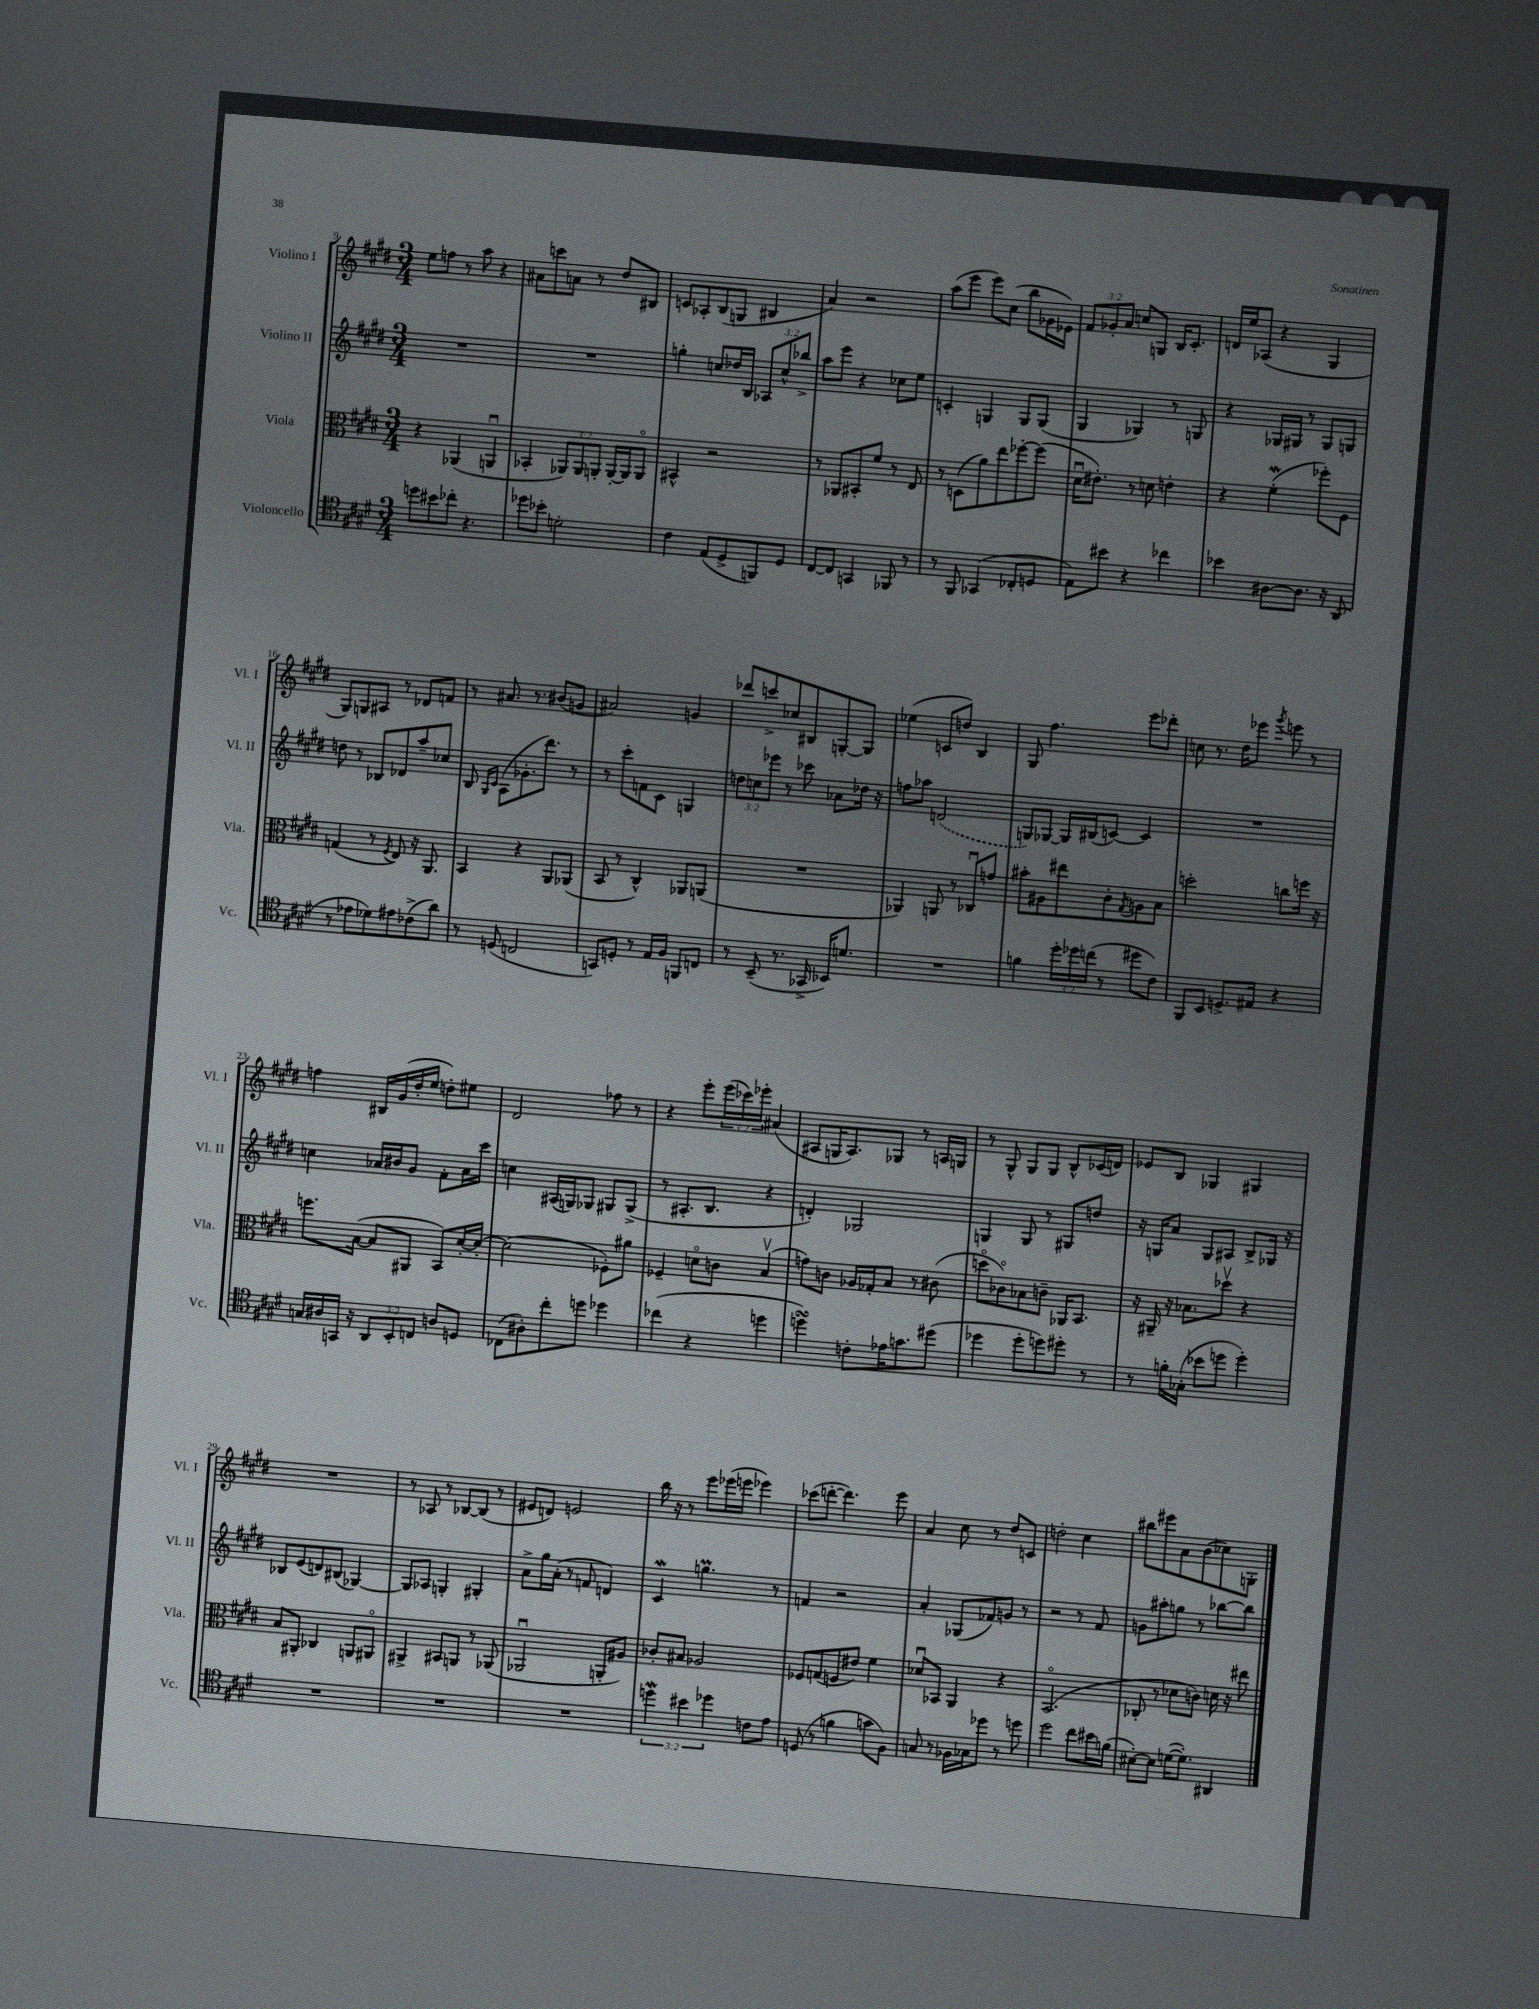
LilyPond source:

<<
\new StaffGroup <<
\new Staff = "s0" \with { instrumentName = "Violino I" shortInstrumentName = "Vl. I" } {
    \clef treble \key e \major \numericTimeSignature \time 3/4 \override Staff.TupletNumber.text = #tuplet-number::calc-fraction-text
    e''8 f''8 r8 a''8 r4 |
    ais'8 c'''8 a'8 r8 dis''8 bis8 |
    c'8 aes8-. b8( g8 bis4 |
    a'4) r2 |
    a''8( e'''8 e'''8) cis''8( b''8 ges'16 ees'16) |
    \tuplet 3/2 { fis'8 ges'8-. a'8 } c''8 g8 b16 cis'8.-. |
    d'16 e''16 aes8( r4 gis4 |
    gis8) g8 ais8 r8 des'8 f'8 |
    r8 ais'8. r8. bis'8( g'8 |
    ais'2) g'4 |
    des'''8 c'''8-> ces''8 bis8 g8~-. g8 |
    ees''4( c'8 d''8) b4 |
    gis8 fis''4. e'''8 des'''8-. |
    c''8 r8. dis''16 ees'''8 \acciaccatura { gis'''8 } e'''8 r8 |
    f''4 bis16 gis'16( dis''16-. e''16 d''8-.) eis''8 |
    dis'2 fes''8 r8 |
    r4 e'''8-. \tuplet 3/2 { e'''16( ces'''16) ees'''16-. } ais'4( |
    ais8 g16 ais8.) ges8 r8 a16 g16 |
    r8 gis8-^ gis8 gis8 b8-^ ces'16( d'16) |
    ees'8 b8 ges4 gis4 |
    R2. |
    r8 aes8 r8 bes8~ bes8( r8 |
    eis'8 d'8) e'2 |
    b''16 r16 r8 e'''8 ees'''16( e'''16 ees'''4) |
    ces'''8( d'''8~-. d'''4.) e'''8 |
    a'4 cis''8 r8 dis''8 c'8 |
    d''2-. cis''4 |
    bis''8 eis'''8 a'8 b'8( ces''8) g8-. \bar "|." |
}
\new Staff = "s1" \with { instrumentName = "Violino II" shortInstrumentName = "Vl. II" } {
    \clef treble \key e \major \numericTimeSignature \time 3/4 \override Staff.TupletNumber.text = #tuplet-number::calc-fraction-text
    R2. |
    R2. |
    g''4-. c''8 des''16 b16 \tuplet 3/2 { aes8 c''8-^ bes''8-> } |
    a''8 e'''8 r4 ces''8 e''8 |
    c'4-. g4 g8 g8( |
    gis4 ges4) r8 g8 |
    r4 ges16 gis16 r8 gis8 g8 |
    d''8 r8 bes8 des'8 a''8-- ces''8 |
    b8 \grace { gis16 cis'16 } a8( ges'8.-. dis'''8.) r8 |
    r8 cis'''8-. f'8 cis'8 g4 |
    \tuplet 3/2 { d''8 c''8 ees'''8 } r8 ces'''8 aes'8 des''16 r16 |
    f''8 aes''8 \once \slurDashed d'2( |
    g8) ges8~ ges16 bis16( c'8~) c'4 |
    R2. |
    c''4 aes'16 bis'16 gis'8 fis'8-. aes'16 cis'''16 |
    c''4 ais16( g16) ges8 gis8 gis8->( |
    r8 ais8.-. b8. r4 |
    d'4-.) ges2 |
    g4 g8 r8 gis8 d''8 |
    r16 g16 a'8 g8 ais8 b8-> ges16 r16 |
    bes8 e'8( d'8) bis8( ges4~) |
    ges8 aes8 g4-. gis4-. |
    a'8-> gis''16 a'16-.( r8 f'8 d'4) |
    cis'4\mordent g''4.\prall r8 |
    f'4 r2 |
    a'4-. ges8( fes'8) g'8 r8 |
    r2 r8 fis'8 |
    g'8 ais''8-. g''8 r8 bes''8~ bes''8 \bar "|." |
}
\new Staff = "s2" \with { instrumentName = "Viola" shortInstrumentName = "Vla." } {
    \clef alto \key e \major \numericTimeSignature \time 3/4 \override Staff.TupletNumber.text = #tuplet-number::calc-fraction-text
    r4 aes,4( a,4\downbow |
    bes,4-. \tuplet 3/2 { aes,8) aes,8 a,8-. } a,16~-. a,16 a,8\flageolet |
    bis,4-^ r2 |
    r8 aes,8 bis,8-. fis'8 r8 e8 |
    r8 d8( a'8) e''8 fes''8~-. fes''8( |
    dis'16\downbow eis'8.-.) r8 d'8 e'4-. |
    r4 fis'4-.\mordent( fes''8-.) fis8 |
    g4( r8 \acciaccatura { fis8 } e8) r16 a,8. |
    b,4 r4 a,8 aes,8( |
    b,8 r8 cis4-^) aes,8 a,8( |
    R2. |
    aes,4) a,8 r8 ces8\downbow g'8 |
    bis'8-. ais8 eis''8 cis'8-. \acciaccatura { gis8 } a8 b8 |
    d''2-. c''8 f''16 r16 |
    f''8. b16~( b8 ais,8 b,8) dis'16~-. dis'16~-. |
    dis'2( fes8-.) ais'8 |
    fes4-- d'8\flageolet c'8 b4\upbow( |
    g'8) c'8 aes16 ges16-. b8 r8 cis'8( |
    d''8\flageolet ces'8\flageolet) bes8 c'8-- aes,16 b,8. |
    r16 ais,16-- r16 bes8. des''8\upbow r4 |
    b8 ais,8-. ces4 a,8 ais,8\flageolet |
    ais,4-> bis,8 a,8 r8 aes,8( |
    aes,2\downbow a,8-. ais8) |
    ces'8-. bis8 aes2 |
    fes8 g8( f8 eis'8) fis'4 |
    des'8\downbow bes,8 a,4 r4 |
    b,2.\flageolet( |
    ces8-. r8 des'8 c'8) d'16 r16 eis''8 \bar "|." |
}
\new Staff = "s3" \with { instrumentName = "Violoncello" shortInstrumentName = "Vc." } {
    \clef tenor \key e \major \numericTimeSignature \time 3/4 \override Staff.TupletNumber.text = #tuplet-number::calc-fraction-text
    d''8 bis'8 ces''8-. r4. |
    des''8 bes'8-. d'2-. |
    cis'4 e8( dis8-> f,8) dis8 |
    cis8~ cis8 g,4 fes,8 r8 |
    r8 fis,8 ges,4( ces8-. d8 |
    e8) bis'8 r4 ces''4 |
    bes'4 ais8~ ais8. r16 a,8( |
    r8 ees'8 des'8) eis'8 ces'8->( a'8) |
    r8 d8( c2 |
    g,8) d8-. r8 e16 fis16 f,8 c8 |
    r8 b,8--( r8. ges,16-> bes,16) d'8. |
    R2. |
    f'4 \tuplet 3/2 { dis''16-. des''16 c''16( } r8 dis''8 cis'8) |
    fis,8 b,8 d8.-> eis16 r4 |
    g16 ais16 g,16 r16 \tuplet 3/2 { a,8 b,8-. c8 } a8 d8 |
    ces8( ais8-.) cis''8-. d''8 des''4 |
    ces''4( r4 d''4 |
    d''4\turn) c'8-. ees'16 g'8. dis''8( |
    des''4 des''8-. d''8) dis''8-. r8 |
    r8 f'16-. ges16-.( bes'8 d''8 d''4-.) |
    R2. |
    R2. |
    R2. |
    \tuplet 3/2 { d''4\mordent bis'4 des''4 } c'8 e'8 |
    d8( r8 f'4 g'8 fis8) |
    g8 r8 fes16 ges16 des''8 r8 d''8 |
    dis''2 cis''8 bis'16 f'16( |
    bis8~-.) bis8 d'16~( d'8.-.) ais,4 \bar "|." |
}
>>
>>
\layout { \context { \Score currentBarNumber = #9 } }
